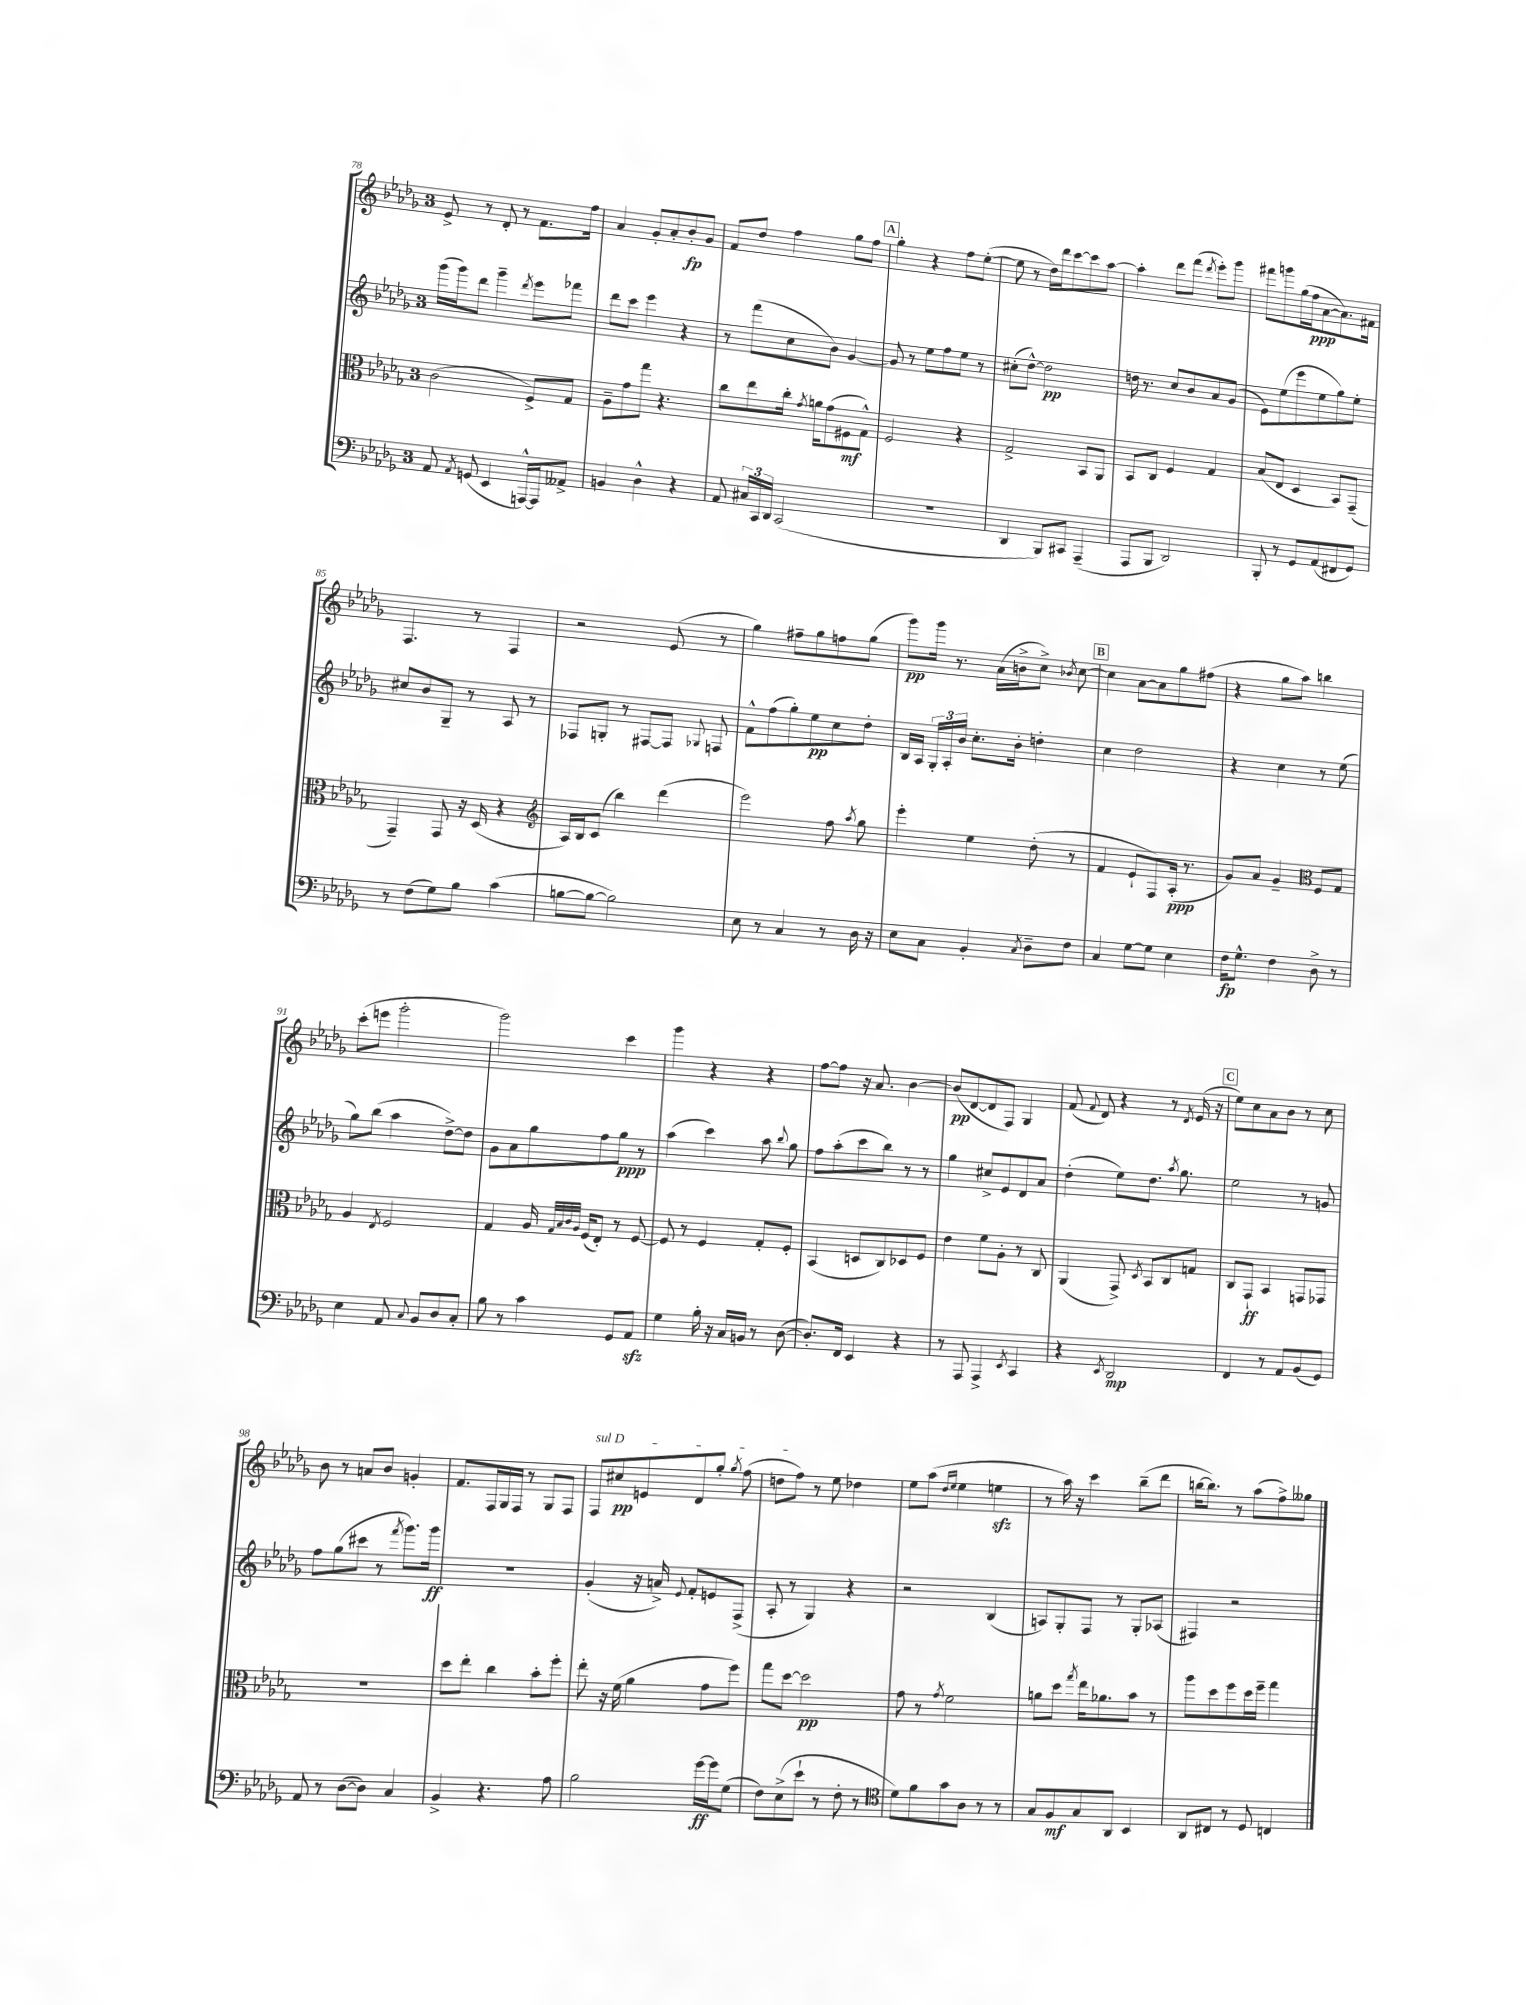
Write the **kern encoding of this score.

**kern	**kern	**kern	**kern
*staff4	*staff3	*staff2	*staff1
*clefF4	*clefC3	*clefG2	*clefG2
*k[b-e-a-d-g-]	*k[b-e-a-d-g-]	*k[b-e-a-d-g-]	*k[b-e-a-d-g-]
*M3/4	*M3/4	*M3/4	*M3/4
8AA-/	(2c\	(16ggg-\LL	8e-^/
.	.	16ggg-\J)	.
8qAA-/	.	.	.
(8GG/	.	8ddd-\J	8r
4EE-/	.	4ggg-~\	8d-'/
.	.	.	8r
.	.	8qddd-/	.
[16AAA^^/LL)	8F^/L)	8eee-\L	8.f\L
16AAA/]J	.	.	.
8AA--^/J	8G-/J	8fff-\J	.
.	.	.	16ff\Jk
=	=	=	=
4BB/	8A-~\L	8ddd-\L	4a-/
.	8g-\	8ccc\J	.
4D-^^\	8gg-\J	4eee-\	8g-'/L
.	4.r	.	8a-'/
4r	.	4r	8b-'/
.	.	.	8g-/J
=	=	=	=
8AA-/	8cc\L	8r	8f/L
24C#/LL	8ee-\	(8fff\L	8dd-/J
24CC/	.	.	.
24DD-/JJ	.	.	.
(2CC/	16cc'\Jk	8cc\	4ff\
.	8qg-/	.	.
.	16a\LK	.	.
.	(8g-\	8b-\J)	.
.	8F#\	[4g-/	8gg-\L
.	8G-^^\J)	.	8ff\J
=	=	=	=
2.r	2F/	8g-/]	4gg-'\
.	.	8r	.
.	.	8ee-\L	4r
.	.	8ff\	.
.	4r	8ee-\J	8ff\L
.	.	8r	([8ee-'\J
=	=	=	=
4DD-/	2G-^/	(8cc#'\L	8ee-\]
.	.	[8dd-^^\J)	8r
8BBB-/L)	.	2dd-\]	16dd-\LL)
.	.	.	16ddd-\J
8CC#/J	.	.	[8ccc\
(4AAA-~/	8BB-/L	.	8ccc\]
.	8AA-/J	.	[8aa-\J
=	=	=	=
8AAA-/L	8BB-/L	16dd\	4aa-'\]
.	.	8.r	.
8BBB-/J	8C/J	.	.
2DD-/)	4F/	8cc/L	8ddd-\L
.	.	8b-/	(8fff\J
.	.	.	8qddd-/
.	4G-/	8a-/	8eee-'\L)
.	.	(8g-/J	8ggg-\J
=	=	=	=
8BBB-'/	(8B-/L	8e-\L)	8fff#\L
8r	8E-/J	(8ee-\	8ggg\
8GG-/L	4D-/	8eee-\	(16gg-\L
.	.	.	16ff\J
(8AA-/	.	8ee-\	[8a-\
8FF#/	8BB-/L)	8gg-\)	8.a-\])
8GG-/J)	(8GG-~/J	8ee-'\J	.
.	.	.	16f#\Jk
=	=	=	=
8r	4GG-~/)	8cc#/L	4.F/
(8F\L	.	8b-/	.
8G-\)	8GG-/	8G-~/J	.
8B-\J	16r	8r	8r
.	(16D-/	.	.
(4c\	4r	8A-/	4F/
.	.	8r	.
=	=	=	=
*	*clefG2	*	*
[8B\L	16A-/LL)	8F-/L	2r
.	16B-/J	.	.
8B\_J	(8c/J	8G'/J	.
2B\])	4bb-\)	8r	.
.	.	[8F#/L	.
.	(4ddd-\	8F#/]J	(8e-/
.	.	8qqG-/	.
.	.	8F/	8r
=	=	=	=
8E-\	2eee-\)	8f^^\L	4gg-\)
8r	.	(8ff\	.
4C/	.	8gg-'\)	8ff#~\L
.	.	8ee-\	8gg-\
8r	8ff\	8cc\	8ff\
.	8qaa-/	.	.
16D-\	8gg-\	8dd-'\J	(8gg-\J
16r	.	.	.
=	=	=	=
8E-\L	4eee-'\	16B-/LL	8ggg-\L)
.	.	16A-/JJ	.
8C\J	.	24G-'/LL	16ggg-\Jk
.	.	24A-'/	.
.	.	.	8.r
.	.	24b-/JJ	.
4BB-'/	4ee-\	8.cc'\L	.
.	.	.	(16a-\LL
.	.	16b-'\Jk	16b^\J
8qC/	.	.	.
8D-~\L	(8dd-'\	4dd'\	8cc^\J)
.	.	.	8qb-/
8F\J	8r	.	[8cc\
=	=	=	=
4C/	4f/	4cc\	4cc\]
[8G-\L	8e-`/L	2dd-\	[8a-\L
8G-\]J	8F/)	.	8a-\]
4E-\	(16A-'/Jk	.	8gg-\
.	8.r	.	.
.	.	.	(8ff#\J
=	=	=	=
16F\LK	8g-/L)	4r	4r
8.G-^^\J	.	.	.
.	8a-/J	.	.
4F\	4g-~/	4cc\	8gg-\L
.	.	.	8aa-\J)
*	*clefC3	*	*
8D-^\	8F/L	8r	4bb\
8r	8G-/J	(8ee-\	.
=	=	=	=
4E-\	4A-/	8gg-\L)	(8ccc'\L
.	.	(8bb-\J	8eee\J
.	8qE-/	.	.
8AA-/	2F/	4aa-\	2ggg-'\
8qqC/	.	.	.
8BB-/L	.	.	.
8D-/	.	[8dd-^\L)	.
8C'/J	.	8dd-\]J	.
=	=	=	=
8B-\	4G-/	8g-\L	2ggg-\)
8r	.	8a-\	.
4c\	16A-/	8gg-\	.
.	32qqG-/LLL	.	.
.	32qqB-/	.	.
.	32qqc/	.	.
.	32qqA-/JJJ	.	.
.	(16F/LK	.	.
.	8E-'/J)	8ff\	.
8GG-/L	8r	8gg-\J	4ccc\
8AA-/J	[8F/	8r	.
=	=	=	=
4G-\	8F/]	(4aa-\	4ggg-\
.	8r	.	.
16B-'\	4F/	4ccc\)	4r
16r	.	.	.
16C/LL	.	.	.
16BB/JJ	.	.	.
8r	8G-'/L	8aa-\	4r
.	.	8qqbb-/	.
([8D-\	8F'/J	8gg-\	.
=	=	=	=
8.D-'/]L)	(4BB-/	8ff\L	[8ff\L
.	.	(8aa-'\	8ff\]J
16FF/Jk	.	.	.
4EE-/	8D/L	8ccc\	16r
.	.	.	8.a-/
.	8C/)	8bb-\J)	.
4r	8D-/	8r	[4b-\
.	8F/J	8r	.
=	=	=	=
8r	4e-\	4gg-\	(8b-/]L
8AAA-/	.	.	[8d-/
4AAA-^/	8f\L	8cc#^/L	8d-/]
.	8A-'\J	8e-/	8F/J)
8qEE-/	.	.	.
4CC/	8r	8d-/	4G-/
.	8C/	8a-/J	.
=	=	=	=
4r	(4AA-/	(4dd-'\	(8f/
.	.	.	8qqf/
.	.	.	8d-/)
8qEE-/	.	.	.
2DD-/	8GG-^/)	8ee-\L)	4r
.	8qD-/	.	.
.	8BB-/L	8.dd-\J	.
.	8C/	.	8r
.	.	8qaa-/	.
.	.	8.gg-\	.
.	.	.	8qd-/
.	8G/J	.	(16e-/
.	.	.	16r
=	=	=	=
4FF/	8C/L	2ee-\	8ee-\L)
.	8GG-`/J	.	8cc\
8r	4BB-/	.	8a-\
8AA-/L	.	.	8b-\J
(8BB-/	8GG/L	8r	8r
8GG-/J)	8GG-/J	8g/	8cc\
=	=	=	=
8AA-/	2.r	8ff\L	8b-\
8r	.	(8gg-\	8r
([8D-\L	.	8ccc#\J	8a/L
8D-\]J)	.	8r	8b-/J
.	.	8qfff/	.
4C/	.	8.ggg-\L)	4g'/
.	.	16ggg-\Jk	.
=	=	=	=
4BB-^/	8dd-\L	2.r	8.f/L
.	8ee-'\J	.	.
.	.	.	16F/L
4.r	4cc\	.	16G-/
.	.	.	16F/JJ
.	.	.	8r
.	8b-'\L	.	8G-/L
8A-\	8ff'\J	.	8F/J
=	=	=	=
2B-\	8ee-'\	(4g-'/	8F/L
.	16r	.	8cc#/
.	(16f\	.	.
.	4a-\	16r	8e/
.	.	16a^/)	.
.	.	8qqe-/	.
.	.	8f'/L	8d-/
[16g-\LL	8g-\L	8e/	8gg-'/J
16g-\]J	.	.	.
.	.	.	8qgg-/
(8G-\J	8ff\J)	(8F^/J	(8ff\
=	=	=	=
8F\L)	8gg-\L	8A-'/	8dd\L
(8E-^\	[8dd-\J	8r	8ff\J)
8e-`\J	2dd-\]	4G-/)	8r
8r	.	.	8ee-\
8F'\	.	4r	4dd-\
8r	.	.	.
=	=	=	=
*clefC4	*	*	*
8d-\L)	8g-\	2r	8ee-\L
8f\	8r	.	(8aa-\J
.	.	.	16qqdd-/LL
.	8qg-/	.	16qqee-/JJ
8g-\	2f\	.	4ee-\
8A-\J	.	.	.
8r	.	(4B-/	4ee\
8r	.	.	.
=	=	=	=
8G-/L	8a\L	8A/L)	8r
8F/	8dd-\J	8G-'/	16aa-\)
.	.	.	16r
.	8qgg-/	.	.
8G-/	16ee-\LK	8F/J	4ccc\
.	8.a-\	.	.
8AA-/J	.	8r	.
4BB-/	8b-\J	8G-'/L	(8bb-~\L
.	8r	(8A-/J	8ddd-\J
=	=	=	=
8AA-/L	8aa-\L	4F#/)	[16bb\LK
.	.	.	8.bb\]J)
8C#/J	8dd-\	.	.
8r	8ff\	2r	8r
8D-/	16dd-\L	.	(8aa-\L
.	16ff~\JJ	.	.
4C/	4gg-\	.	8ff^\)
.	.	.	8gg--\J
==	==	==	==
*-	*-	*-	*-
